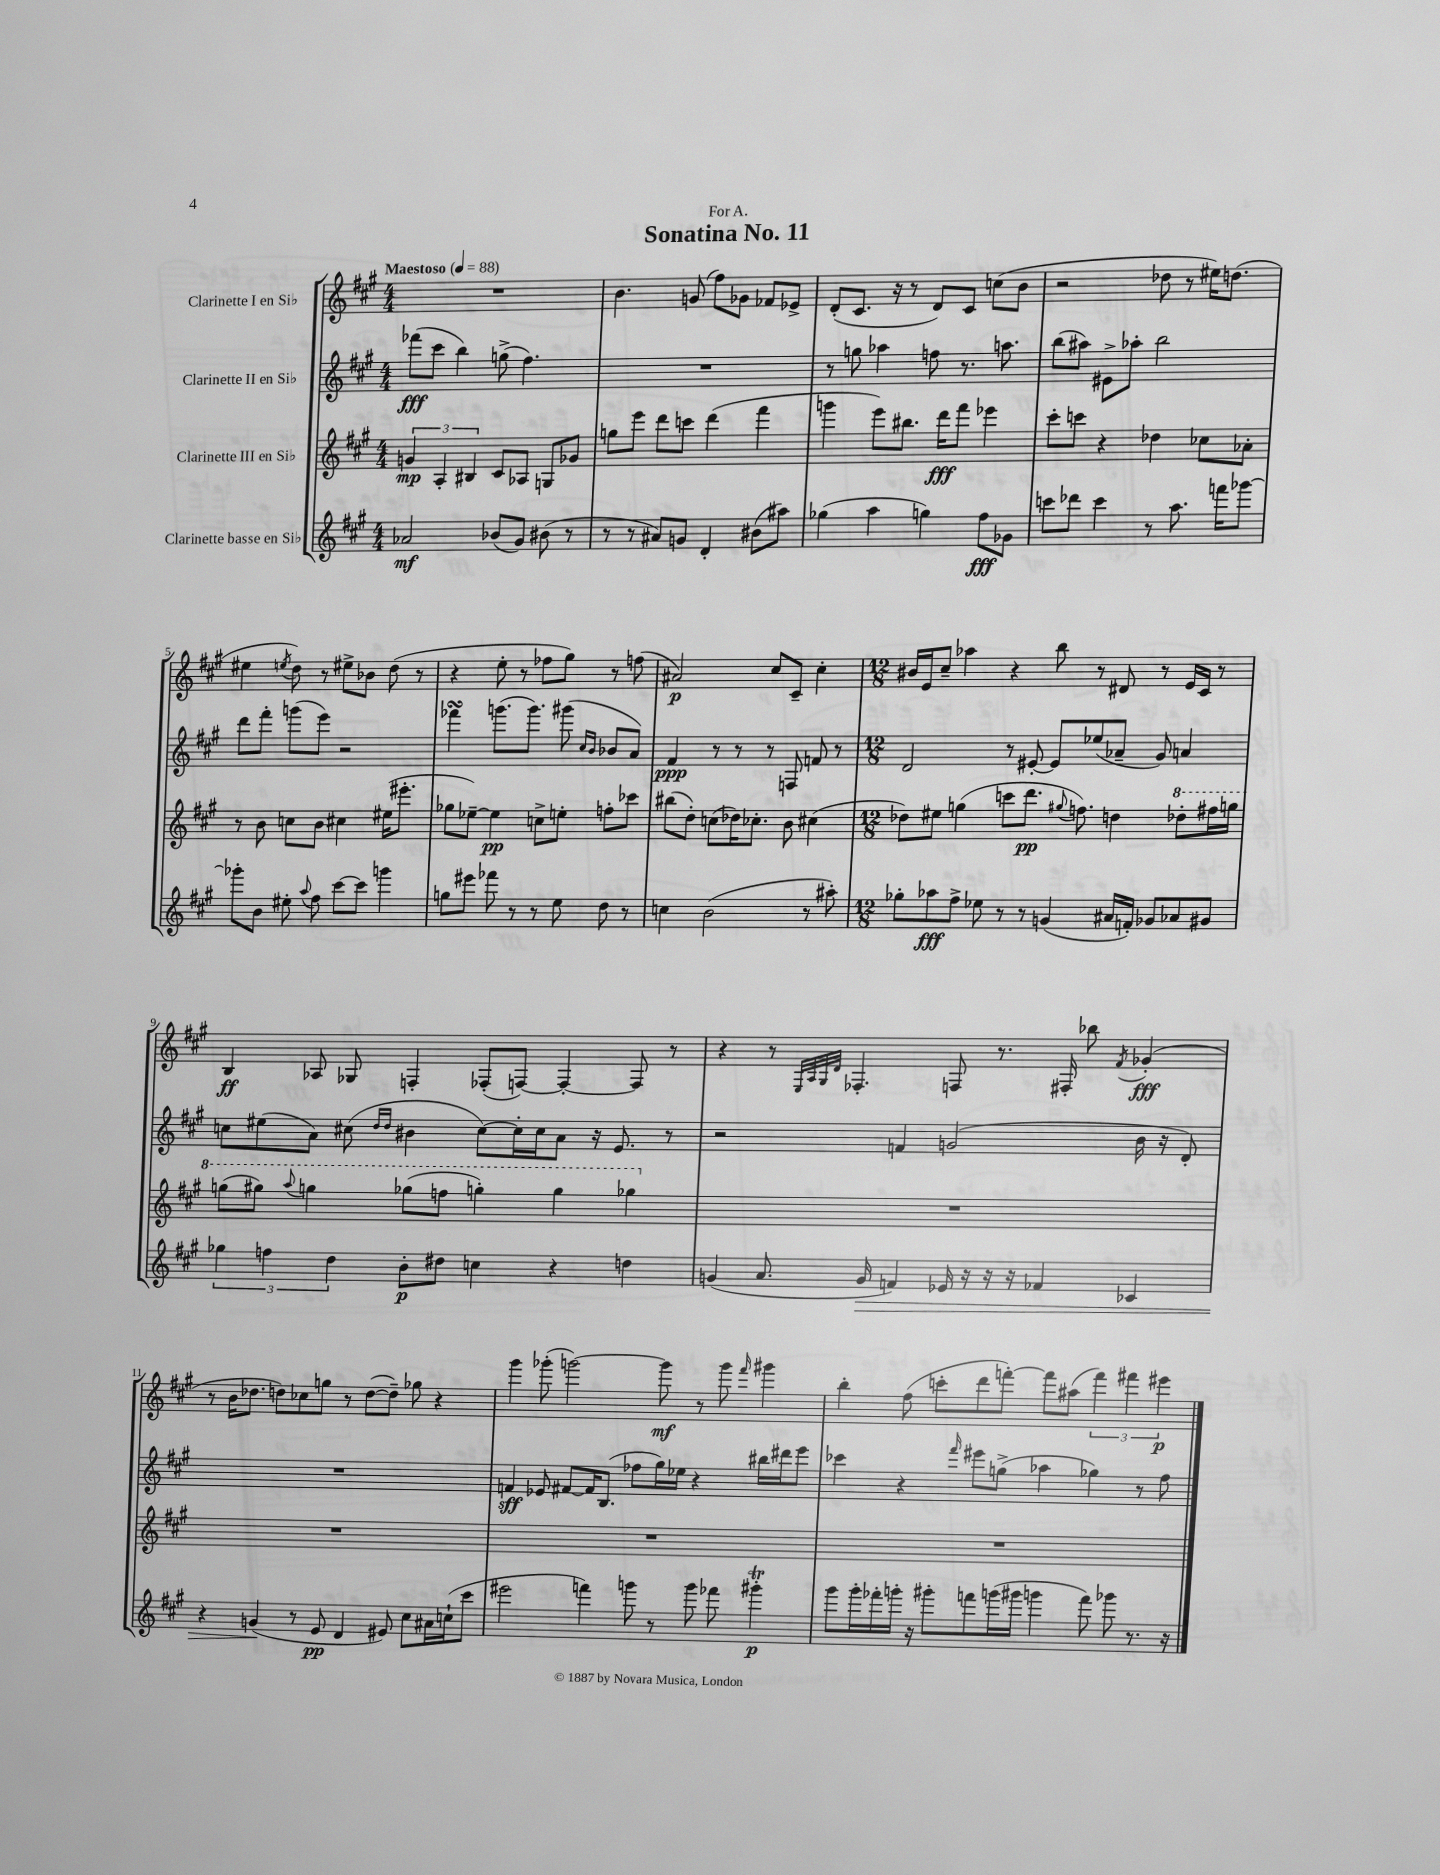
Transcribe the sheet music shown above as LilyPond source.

\header { title = "Sonatina No. 11" dedication = "For A." }
<<
\new StaffGroup <<
\new Staff = "s0" \with { instrumentName = "Clarinette I en Sib" } {
    \clef treble \key a \major \numericTimeSignature \time 4/4 \tempo "Maestoso" 4 = 88
    \autoBeamOff R1 |
    b'4. g'8( fis''8[) ges'8] fes'8[ ees'8]-> |
    d'8[-.( cis'8.] r16 r8 d'8[) cis'8] c''8[( b'8] |
    r2 des''8 r8 eis''16[) d''8.]( |
    eis''4 \acciaccatura { e''8 } d''8) r8 eis''8[-> bes'8] d''8( r8 |
    r4 e''8-. r8 fes''8[ gis''8]) r8 f''8( |
    ais'2\p) cis''8[ cis'8]-- cis''4-. |
    \numericTimeSignature \time 12/8 bis'16[ e'16 cis''8]-- aes''4 r4 b''8 r8 dis'8 r8 e'16[ cis'16] r8 |
    b4\ff aes8 ges8 f4-. fes8[-.( f8]~) f4~-. f8 r8 |
    r4 r8 \grace { e32[ a32 gis32 d'32] } fes4.-. f8 r8. fis16-. bes''8 \acciaccatura { fis'8 } ges'4-.\fff( |
    r8 b'16[ des''8.] d''8[) ces''8 g''8] r8 d''8[~( d''8]--) ges''8 r4 |
    gis'''4 ges'''8-.( g'''2~) g'''8\mf r8 g'''8 \grace { fis'''16 } gis'''4 |
    b''4-. fis''8( c'''8[-. d'''8 f'''8]~-.) f'''8[ ais''8]( \tuplet 3/2 { f'''4) fis'''4 eis'''4\p } \bar "|." |
}
\new Staff = "s1" \with { instrumentName = "Clarinette II en Sib" } {
    \clef treble \key a \major \numericTimeSignature \time 4/4
    \autoBeamOff fes'''8[\fff( cis'''8] b''4) g''8->( fis''4.) |
    R1 |
    r8 g''8 aes''4 f''8 r8. a''8. |
    b''8[( ais''8]) eis'8[-> aes''8]-. b''2 |
    d'''8[ fis'''8]-. g'''8[( e'''8]) r2 |
    fes'''4\turn g'''8.[( g'''8.]) gis'''8( \grace { cis''16[ b'16] } bes'8[ a'8]) |
    fis'4\ppp r8 r8 r8 f8 f'8 r8 |
    \numericTimeSignature \time 12/8 d'2 r8 eis'8~-. eis'8[ ees''8( aes'8]-- gis'8) a'4 |
    c''8[ eis''8( a'8]) cis''8( \grace { d''16[ d''16] } bis'4 cis''8[~) cis''16-. cis''16 a'8] r16 e'8. r8 |
    r2 f'4 g'2( b'16 r16 d'8-.) |
    R1. |
    f'4\sff ees'8 fis'8[~ fis'16 b8.]( fes''8[ gis''16) ees''16] r4 bis''16[ dis'''16 e'''8] |
    ces'''4 r4 \grace { fis'''16 } eis'''8[ g''8]->( aes''4 ges''4) r8 fis''8 \bar "|." |
}
\new Staff = "s2" \with { instrumentName = "Clarinette III en Sib" } {
    \clef treble \key a \major \numericTimeSignature \time 4/4
    \autoBeamOff \tuplet 3/2 { g'4\mp a4-. bis4 } cis'8[ aes8] g8[ ges'8] |
    g''8[ e'''8] d'''8[ c'''8] d'''4( fis'''4 |
    g'''4 e'''8[) bis''8.] d'''16[\fff fis'''8] ees'''4 |
    cis'''8[-. c'''8] r4 des''4 ces''8[ aes'8]-. |
    r8 b'8 c''8[ b'8] cis''4 eis''16[( eis'''8.]-. |
    ges''8[ ees''8]~--) ees''4\pp c''8[-> e''8]-. f''8[-. ces'''8] |
    bis''8[( d''8]-.) c''8[( des''16) ces''8.]-. b'8 cis''4( |
    \numericTimeSignature \time 12/8 des''8[) eis''8] g''4( c'''8[ d'''8.]\pp \appoggiatura { gis''8 } f''8.) d''4 \ottava #1 des'''8[-. fis'''!16 g'''16] |
    g'''8[( gis'''8]) \appoggiatura { a'''8 } g'''4 ges'''8[( f'''8] g'''4-.) g'''4 ges'''4 \ottava #0 |
    R1. |
    R1. |
    R1. |
    R1. \bar "|." |
}
\new Staff = "s3" \with { instrumentName = "Clarinette basse en Sib" } {
    \clef treble \key a \major \numericTimeSignature \time 4/4
    \autoBeamOff aes'2\mf bes'8[( gis'8]) bis'8( r8 |
    r8 r8 ais'8[) g'8] d'4-. bis'8[( ais''8]) |
    ges''4( a''4 g''4) fis''8[\fff ges'8] |
    c'''8[ des'''8] c'''4 r8 a''8. f'''16[ ges'''8]~ |
    ges'''8[-. b'8] eis''8-. \appoggiatura { a''8 } fis''8 cis'''8[~ cis'''8] g'''4 |
    g''8[ eis'''8] fes'''8 r8 r8 e''8 d''8 r8 |
    c''4 b'2( r8 ais''8-.) |
    \numericTimeSignature \time 12/8 ges''8[-. aes''8\fff fis''8]-> ees''8 r8 r8 g'4( ais'16[ f'16]-.) ges'8[ aes'8 gis'8] |
    \tuplet 3/2 { ges''4 f''4 d''4 } b'8[-.\p dis''8] c''4 r4 d''4 |
    g'4( a'8. g'16\> f'4) ees'16 r16 r16 r16 fes'4 ces'4 |
    r4 g'4\!( r8 e'8\pp d'4 eis'8) cis''8[ ais'16 c''16-!( cis'''8] |
    eis'''2 f'''4) g'''8 r8 g'''8 fes'''8 gis'''4-.\trill\p |
    gis'''8[ gis'''16-. fes'''16-. g'''16]-. r16 gis'''8[-. f'''8 g'''16( gis'''16] g'''4 f'''8) ges'''8 r8. r16 \bar "|." |
}
>>
>>
